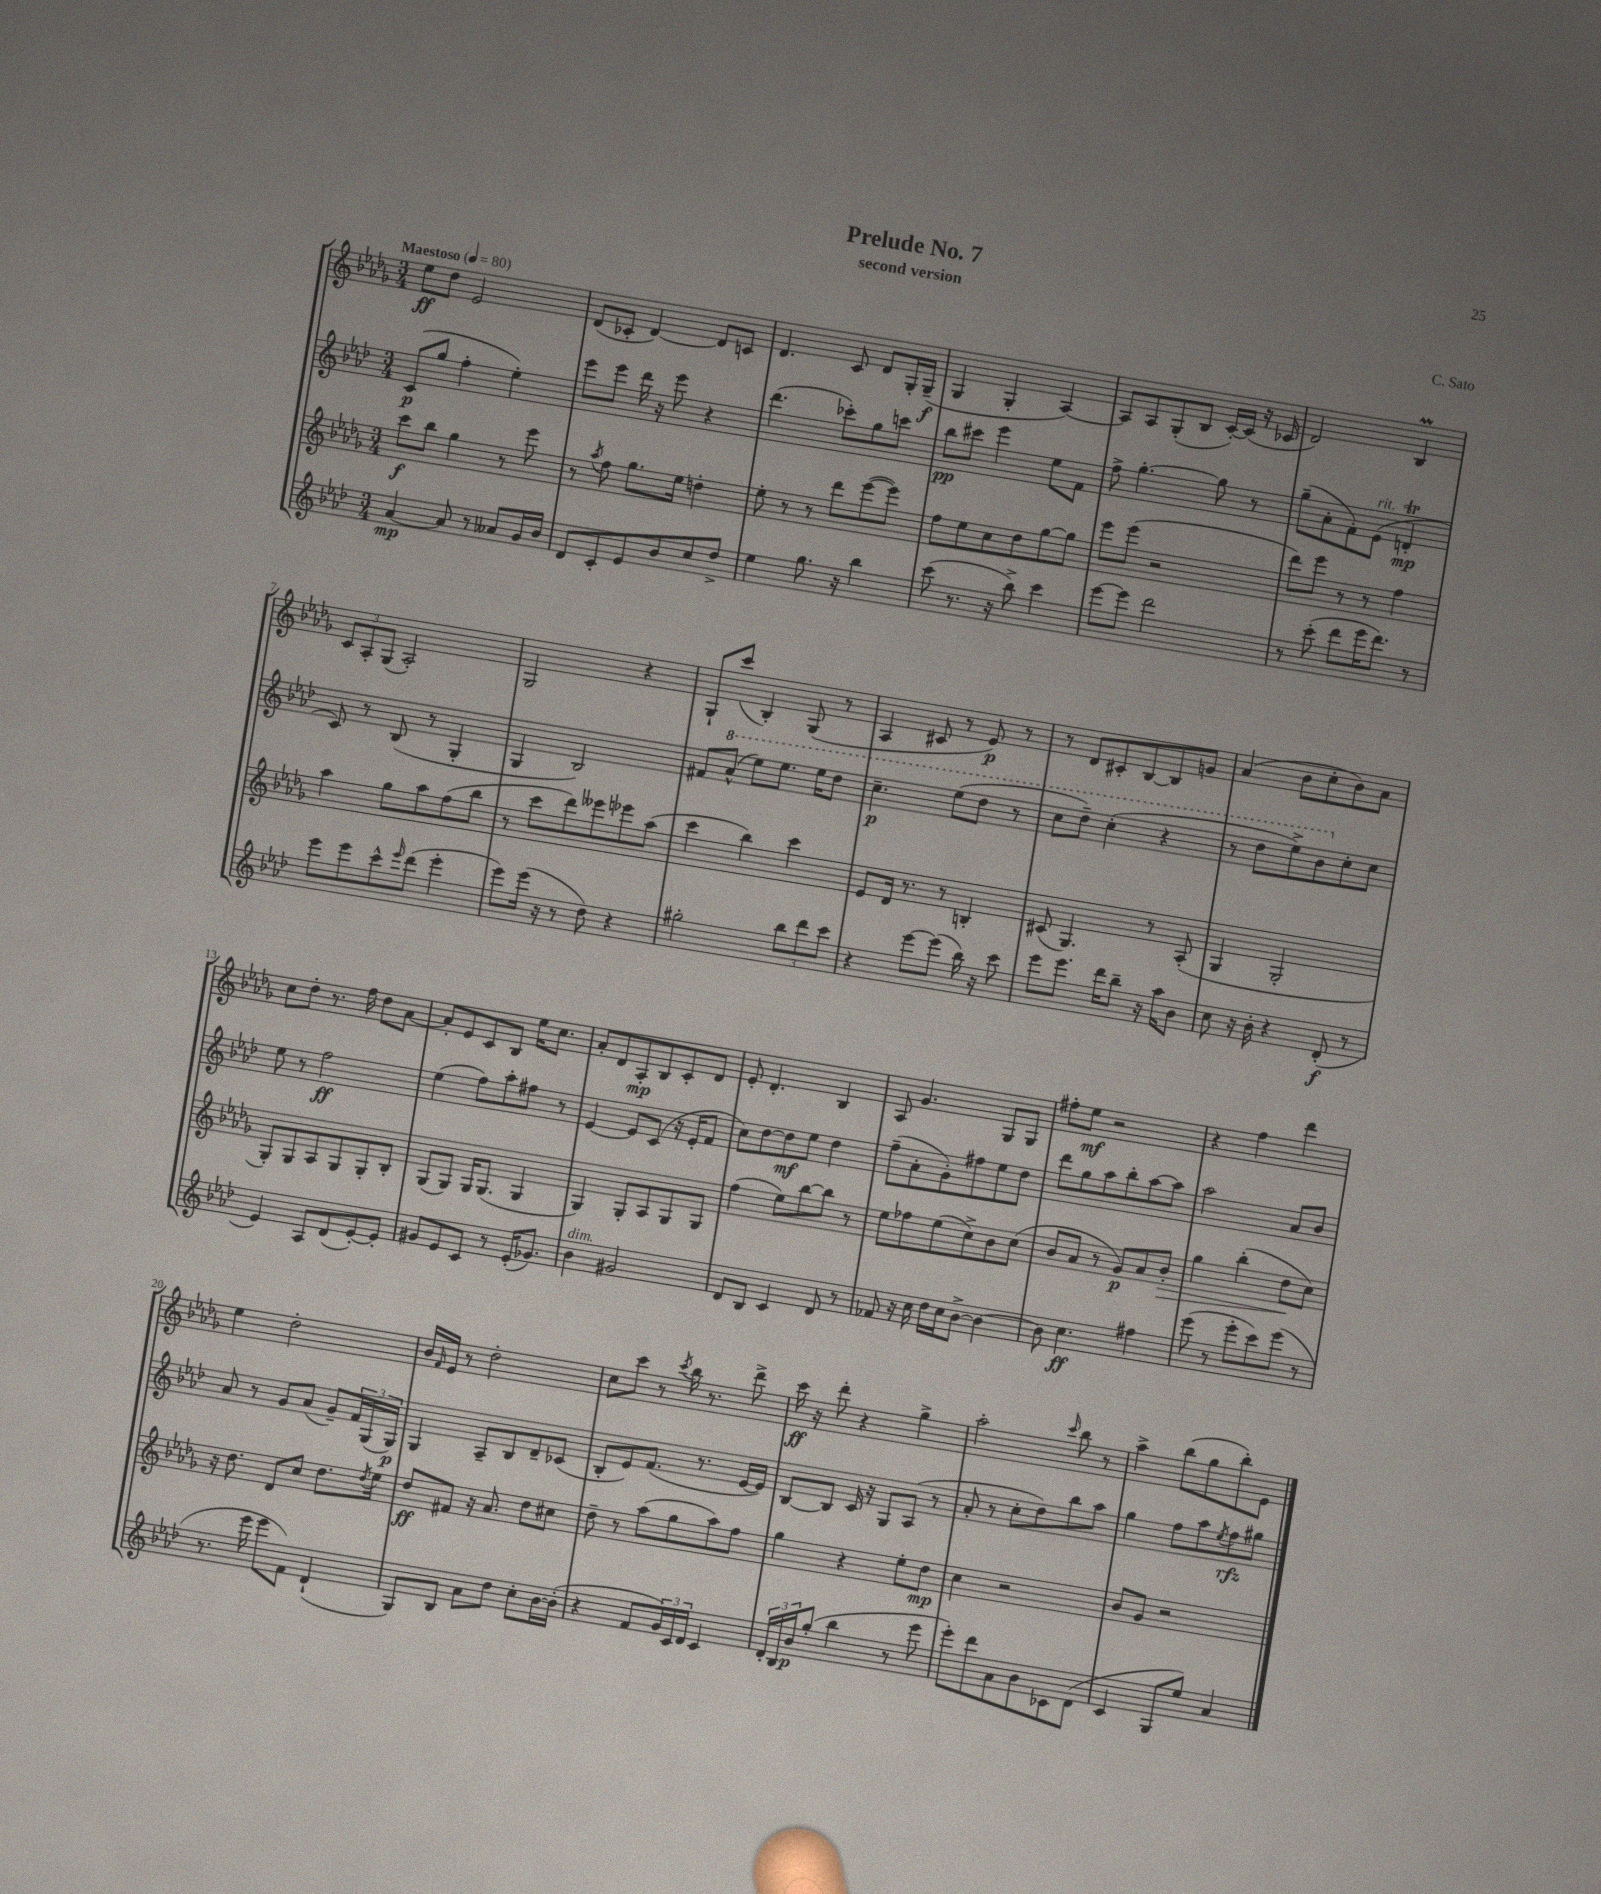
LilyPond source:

\header { title = "Prelude No. 7" composer = "C. Sato" subtitle = "second version" }
<<
\new StaffGroup <<
\new Staff = "s0" {
    \clef treble \key des \major \numericTimeSignature \time 3/4 \tempo "Maestoso" 4 = 80
    ees''8\ff des''8 ees'2 |
    des'8( ces'8-. des'4~) des'8 c'8 |
    des'4. c'8 des'8 ges16-. ges16--\f( |
    ges4 ges4-. aes4~) |
    aes8 aes8 ges8-.( bes8 c'16~-.) c'16( r16 ces'16 |
    des'2) bes4\prall |
    \tuplet 3/2 { c'8 aes8-. ges8( } aes2-.) |
    ges2 r4 |
    ges8-! c'''8( bes4-.) ges8( r8 |
    aes4 cis'8 r8 ees'8\p) r8 |
    r8 des'8 cis'8-. bes8~ bes8 g'8 |
    aes'4( bes'8 c''8-. bes'8) aes'8 |
    c''8 des''8-. r8. f''16 des''8 aes'8~ |
    aes'8-. ees'8 c'8 bes8 ees''16 c''8. |
    aes'8-. des'8 aes8-.\mp bes8 c'8-. des'8 |
    ees'8-. des'4.-. bes4 |
    aes8 ges'4. ges8 ges8 |
    fis''8-. ees''8\mf r2 |
    r4 f''4 des'''4 |
    ees''4 des''2-. |
    bes'16 \grace { f'16 } ees'16 r8 des''2-. |
    c''8 c'''8 r8 \acciaccatura { c'''8 } bes''16 r8. des'''8-> |
    c'''16\ff r16 des'''8-. r4 ges''4-> |
    aes''2-. \grace { c'''16 } bes''8 r8 |
    aes''4-> bes''8( ges''8 bes''8-.) ees'8 \bar "|." |
}
\new Staff = "s1" {
    \clef treble \key aes \major \numericTimeSignature \time 3/4
    c'8\p( g''8 f''4-. ees''4-.) |
    ees'''8 ees'''8 des'''16 r16 ees'''8 r4 |
    des'''4.( ces'''8-.) g''8 c'''8 |
    bes''8\pp cis'''8 ees'''4 ees''8 f'8 |
    f''8-> g''4.~-. g''8 r8 |
    g''8--( aes'8-. f'8-.) ees'8^\markup { \italic "rit." }( d'4-.\trill\mp |
    c'8) r8 bes8( r8 g4-. |
    g4 bes2) |
    fis'8 \ottava #1 aes''8-^( ees'''8) ees'''8. ees'''16 des'''8 |
    c'''4.--\p ees'''8( des'''8 r8 |
    c'''8 des'''8--) c'''4-.( r4 |
    r8 des'''8 ees'''8->) bes''8 \ottava #0 c''8-. c''8 |
    ees''8 r8 f''2\ff |
    ees''4( f''8) aes''8-. fis''8 r8 |
    ees'4~ ees'8 c'8( r16 ees'16-. f'8 |
    c''8) des''8~ des''8\mf ees''8 des''4 |
    f''8--( aes'8-. g'8-.) fis''8 ees''8 des''8 |
    des'''8 g''8 aes''8 bes''8-. aes''8~ aes''8 |
    aes''2 aes'8 bes'8 |
    aes'8 r8 g'8 aes'8( g'8--) \tuplet 3/2 { f'16 g16( g16\p) } |
    g4 aes8-- bes8 des'8-- ces'8( |
    bes8-. ees'8) f'8.( r8. ees'16~ ees'16) |
    bes8~ bes8 c'16 r16 g8 aes8( r8 |
    aes'8-. r8 c''8-. des''8) bes''8 aes''8 |
    g''4 f''8 aes''8 \acciaccatura { ees''8 } f''8\rfz gis''8 \bar "|." |
}
\new Staff = "s2" {
    \clef treble \key des \major \numericTimeSignature \time 3/4
    c'''8\f bes''8 ges''4 r8 ees'''8 |
    r8 \acciaccatura { aes''8 } f''8 ges''8. ees''16 d''4-. |
    ees''8-. r8 r8 des'''8 ees'''8~( ees'''8) |
    f''8 ees''8 c''8 des''8 ges''8~ ges''8 |
    ees'''8 ees'''8( r2 |
    des'''8) ees'''8 r8 r8 f''4 |
    aes''4 ges''8 aes''8 f''8( bes''8 |
    r8 c'''8 des'''8) eeses'''8 ees'''8 aes''8( |
    c'''4 bes''4) c'''4 |
    ees'8 des'16 r8. r8 b4-. |
    cis'8( ges4.) r8 aes8-.( |
    ges4 ges2-. |
    ges8-.) ges8 aes8 ges8 ges8-. bes8-. |
    ges8( ges8) ges16 ges8.( ges4 |
    ges4) ges8-. aes8 ges8 ges8 |
    f''4( ees''8) bes''8~ bes''8 r8 |
    ees''8 fes''8 ees''8( c''8->) bes'8 c''8( |
    bes'8 aes'8 r8 ges'8\p) aes'8 bes'8-.\> |
    ges''4 bes''4-.( des''8\! c''8) |
    r16 des''8. des'8 c''8 des''8. \acciaccatura { des''8 } ees''16 |
    des''8\ff fis'8 r16 aes'8. des''8 cis''8 |
    des''8-- r8 aes''8( ges''8 aes''8) f''8 |
    ges''4 r4 ees''8-. des''8\mp |
    c''4 r2 |
    bes'8 ges'8 r2 \bar "|." |
}
\new Staff = "s3" {
    \clef treble \key aes \major \numericTimeSignature \time 3/4
    aes'4~\mp aes'8 r8 aeses'8 g'16 bes'16 |
    des'8 c'8-. ees'8 bes'8 c''8 des''8-> |
    ees''4 g''8. r16 bes''4 |
    c'''8( r8. r16 bes''8->) c'''4 |
    ees'''8~ ees'''8 des'''2 |
    r8 c'''8-.( des'''8 ees'''16 des'''8.) r8 |
    ees'''8 ees'''8 c'''8-^ \grace { ees'''16 } des'''8( ees'''4-. |
    ees'''8) ees'''16( r16 r8 des''8) r4 |
    gis''2-. \tuplet 3/2 { bes''8 des'''8 c'''8 } |
    r4 ees'''8~ ees'''8( bes''16) r16 c'''8 |
    ees'''8 ees'''8. des'''16 bes''8-- r16 aes''16 bes'8 |
    c''8 r16 bes'16-. r4 des'8-.\f( r8 |
    ees'4) aes8 des'8( ees'8~-.) ees'8-. |
    gis'8 ees'8 c'8 r8 ees'16-.( ges'8.) |
    bes'4^\markup { \italic "dim." } gis'2 |
    des'8 bes8 c'4 des'8 r8 |
    fes'8 r16 c''16 des''16 c''16 bes'8~-> bes'4~ |
    bes'8 c''4.\ff fis''4 |
    ees'''8( r8 ees'''8-. c'''8) ees'''8( r8 |
    r8. ees'''16 ees'''8 f'8) des'4-!( |
    g8) bes8 aes'8 des''8 c''8-. bes'16~ bes'16-.( |
    r4 f'8 \tuplet 3/2 { g'16) c'16 des'16 } c'4 |
    \tuplet 3/2 { des'16-. bes16 bes'16\p } g''8-.( bes''4 r8 ees'''8 |
    ees'''8-.) des'''8 aes'8 bes'8 ces'8 des'8( |
    c'4 g8 ees''8) aes'4 \bar "|." |
}
>>
>>
